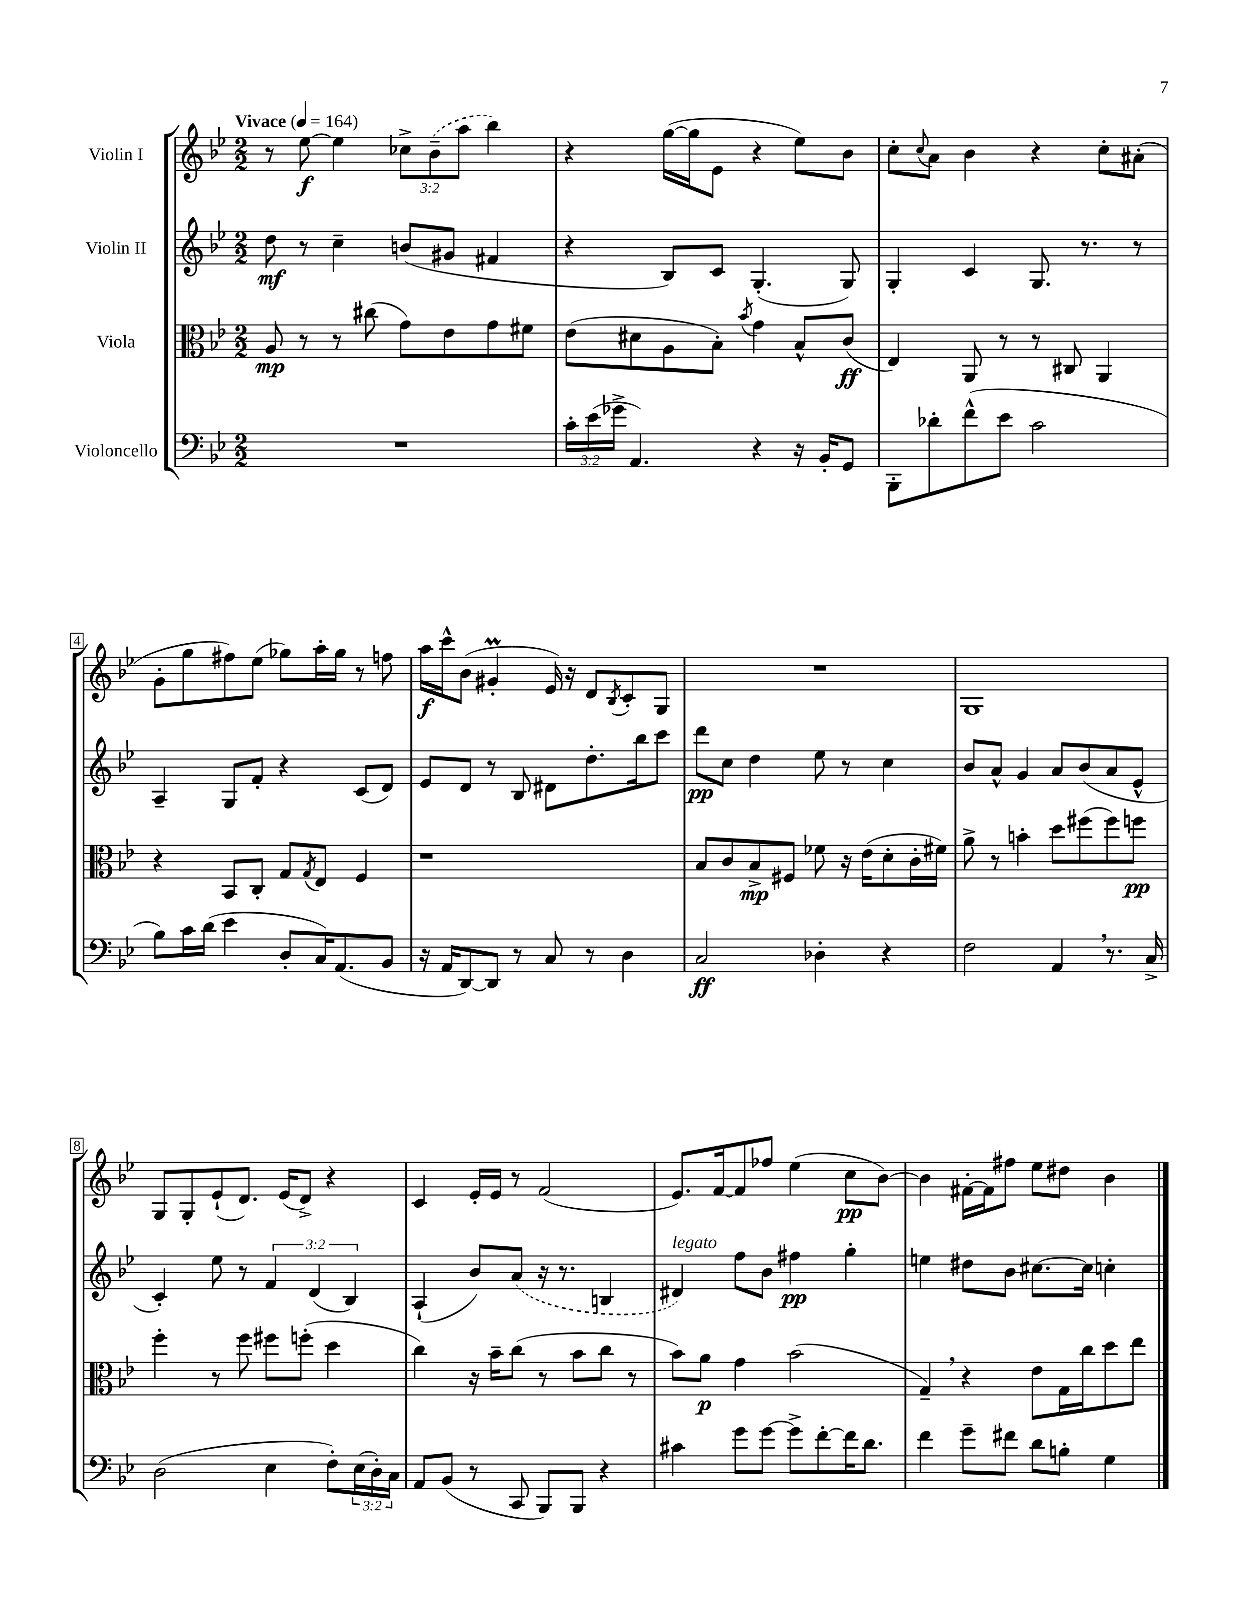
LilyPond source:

<<
\new StaffGroup <<
\new Staff = "s0" \with { instrumentName = "Violin I" } {
    \clef treble \key bes \major \numericTimeSignature \time 2/2 \override Staff.TupletNumber.text = #tuplet-number::calc-fraction-text \tempo "Vivace" 4 = 164
    r8 ees''8~\f ees''4 \tuplet 3/2 { ces''8-> \once \slurDashed bes'8--( a''8 } bes''4) |
    r4 g''16~( g''16 ees'8 r4 ees''8) bes'8 |
    c''8-. \appoggiatura { c''8 } a'8 bes'4 r4 c''8-. ais'8-.( |
    g'8-. g''8 fis''8) ees''8( ges''8) a''16-. ges''16 r8 f''8 |
    a''16\f c'''16-^ bes'8( gis'4-.\prall ees'16) r16 d'8 \acciaccatura { bes8 } c'8-. g8 |
    R1 |
    g1 |
    g8 g8-. ees'8-!( d'8.) ees'16( d'8->) r4 |
    c'4 ees'16-. ees'16 r8 f'2( |
    ees'8.) f'16~ f'8 fes''8 ees''4( c''8\pp bes'8~) |
    bes'4 fis'16~-. fis'16 fis''8 ees''8 dis''8 bes'4 \bar "|." |
}
\new Staff = "s1" \with { instrumentName = "Violin II" } {
    \clef treble \key bes \major \numericTimeSignature \time 2/2 \override Staff.TupletNumber.text = #tuplet-number::calc-fraction-text
    d''8\mf r8 c''4-- b'8( gis'8 fis'4 |
    r4 bes8) c'8 g4.-.( g8) |
    g4-. c'4 g8. r8. r8 |
    a4-- g8 f'8-. r4 c'8( d'8) |
    ees'8 d'8 r8 bes8 dis'8 d''8.-. bes''16 c'''8 |
    d'''8\pp c''8 d''4 ees''8 r8 c''4 |
    bes'8 a'8-^ g'4 a'8 bes'8( a'8 ees'8-^ |
    c'4-.) ees''8 r8 \tuplet 3/2 { f'4 d'4( bes4) } |
    a4-!( bes'8) \once \slurDashed a'8( r16 r8. b4 |
    dis'4^\markup { \italic "legato" }) f''8 bes'8 fis''4\pp g''4-. |
    e''4 dis''8 bes'8 cis''8.~ cis''16 c''4-. \bar "|." |
}
\new Staff = "s2" \with { instrumentName = "Viola" } {
    \clef alto \key bes \major \numericTimeSignature \time 2/2
    a8\mp r8 r8 cis''8( g'8) ees'8 g'8 fis'8 |
    ees'8( dis'8 a8 bes8-.) \acciaccatura { bes'8 } g'4 bes8-^ c'8\ff( |
    ees4) a,8 r8 r8 cis8 a,4 |
    r4 bes,8 c8-. g8 \acciaccatura { g8 } ees8 f4 |
    r1 |
    bes8 c'8 bes8->\mp fis8 fes'8 r16 ees'16( d'8-. c'16-. fis'16) |
    a'8-> r8 b'4-. d''8 fis''8( fis''8) f''8\pp |
    f''4-. r8 f''8 fis''8 f''8-.( d''4 |
    c''4) r16 bes'16-- c''8( r8 bes'8 c''8 r8 |
    bes'8) a'8\p g'4 bes'2( |
    g4--) \breathe r4 ees'8 g16 c''16 d''8 ees''8 \bar "|." |
}
\new Staff = "s3" \with { instrumentName = "Violoncello" } {
    \clef bass \key bes \major \numericTimeSignature \time 2/2 \override Staff.TupletNumber.text = #tuplet-number::calc-fraction-text
    R1 |
    \tuplet 3/2 { c'16-. ees'16( ges'16-> } a,4.) r4 r16 bes,16-. g,8 |
    bes,,8-. des'8-. f'8-^( ees'8 c'2 |
    bes8) c'16 d'16( ees'4 d8-. c16) a,8.( bes,8 |
    r16 a,16 d,8~) d,8 r8 c8 r8 d4 |
    c2\ff des4-. r4 |
    f2 a,4 \breathe r8. c16-> |
    d2( ees4 f8-.) \tuplet 3/2 { ees16( d16-.) c16 } |
    a,8 bes,8( r8 c,8 bes,,8) bes,,8 r4 |
    cis'4 g'8 g'8~ g'8-> f'8~-. f'16 d'8. |
    f'4 g'8-- fis'8 d'8 b8-. g4 \bar "|." |
}
>>
>>
\layout { \context { \Score \override BarNumber.stencil = #(make-stencil-boxer 0.1 0.3 ly:text-interface::print) } }
